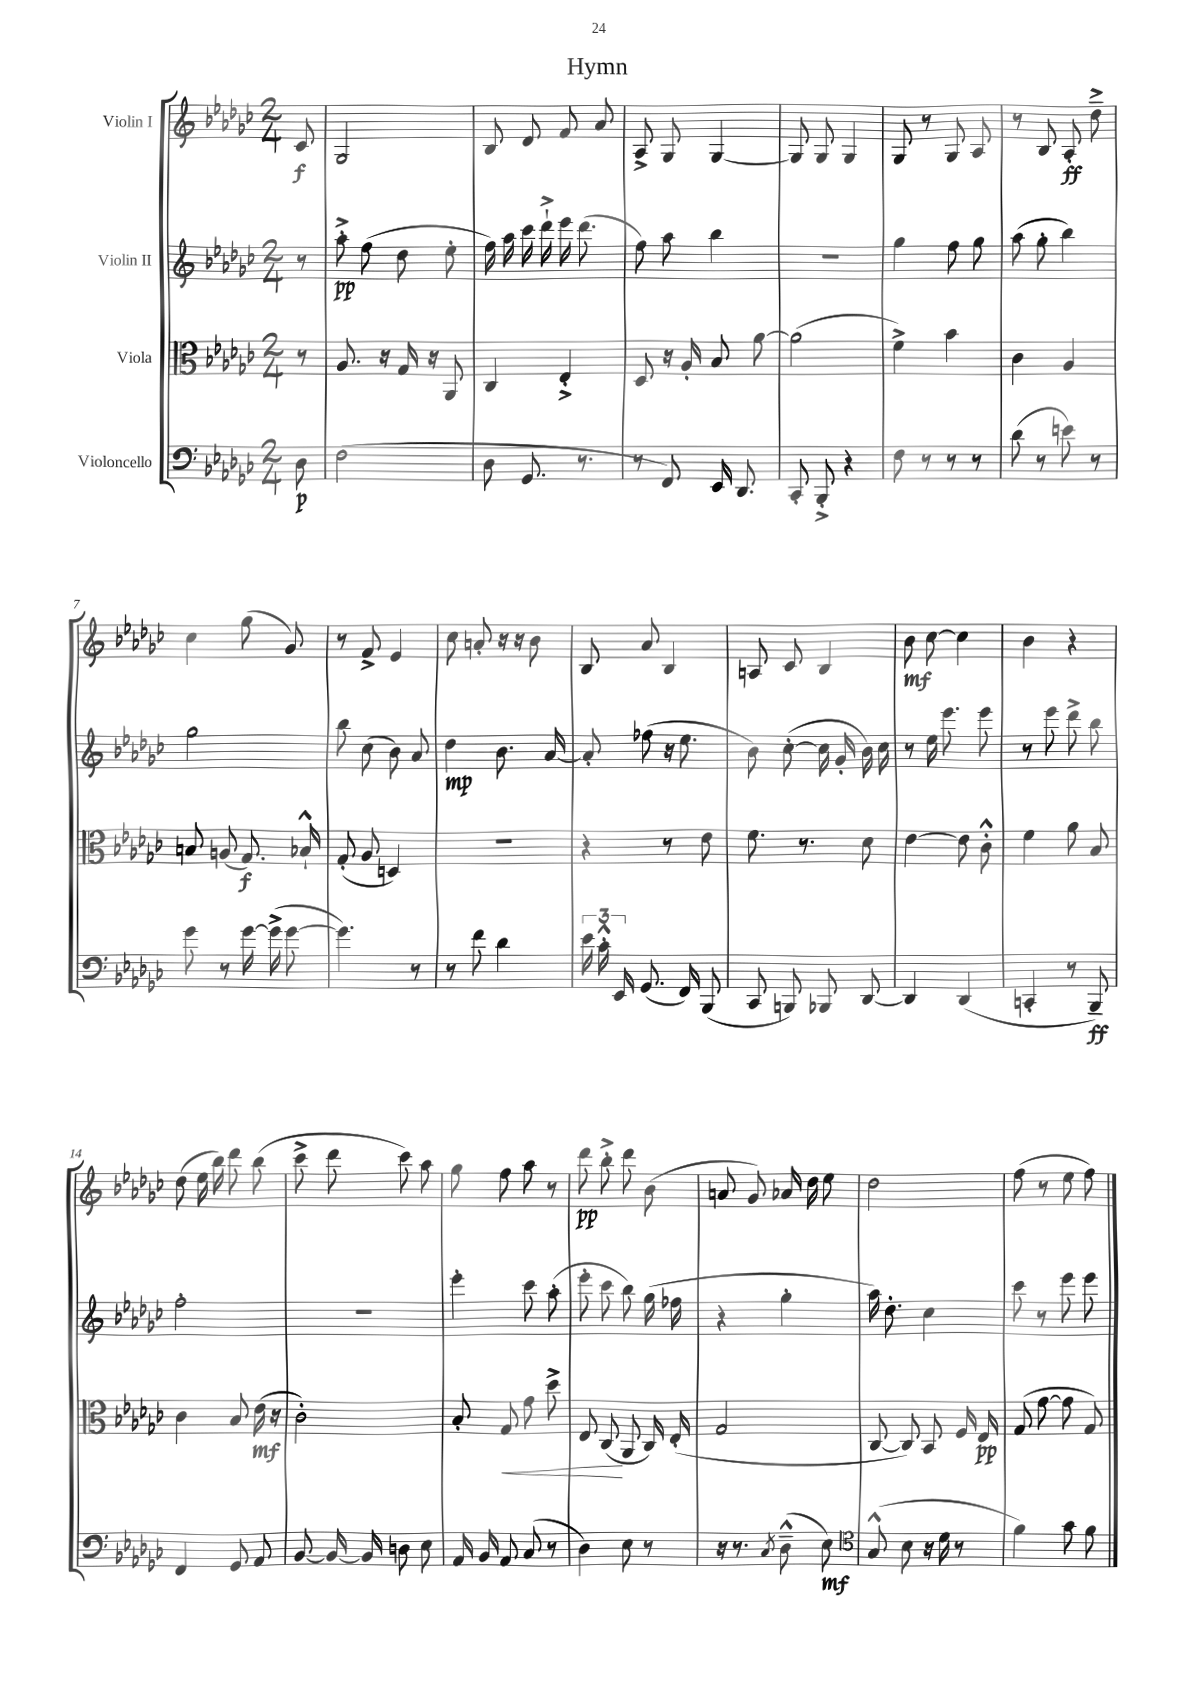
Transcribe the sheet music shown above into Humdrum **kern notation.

**kern	**kern	**kern	**kern
*staff4	*staff3	*staff2	*staff1
*clefF4	*clefC3	*clefG2	*clefG2
*k[b-e-a-d-g-c-]	*k[b-e-a-d-g-c-]	*k[b-e-a-d-g-c-]	*k[b-e-a-d-g-c-]
*M2/4	*M2/4	*M2/4	*M2/4
8D-	8r	8r	8c-
=	=	=	=
(2F	8.A-	8aa-'^	2G-
.	.	(8ff	.
.	16r	.	.
.	16G-	8dd-	.
.	16r	.	.
.	8AA-	8ee-'	.
=	=	=	=
8D-	4C-	16ff)	8B-
.	.	16aa-	.
8.GG-	.	16ccc-	8d-
.	.	16ddd-`^	.
.	4E-'^	16eee-	8f
8.r	.	(8.ddd-	.
.	.	.	8a-
=	=	=	=
8r	8D-	8ff)	8A-^
8FF)	16r	8aa-	8G-
.	16A-'	.	.
16EE-	8B-	4bb-	[4G-
8.DD-	.	.	.
.	[8a-	.	.
=	=	=	=
8CC-'	(2a-]	2r	8G-]
8BBB-'^	.	.	8G-
4r	.	.	4G-
=	=	=	=
8F	4f^)	4gg-	8G-
8r	.	.	8r
8r	4b-	8ff	8G-
8r	.	8gg-	8A-
=	=	=	=
(8d-	4c-	(8aa-	8r
8r	.	8gg-'	8B-
8e)	4A-	4bb-)	8A-'
8r	.	.	8dd-~^
=	=	=	=
8g-	8B	2gg-	4cc-
8r	(8A	.	.
[16g-	8.G-)	.	(8gg-
(16g-^]	.	.	.
[8g-	.	.	8g-)
.	16B-`^^	.	.
=	=	=	=
4.g-])	(8G-'	8bb-	8r
.	8A-	(8cc-	8f^
.	4D)	8b-)	4e-
8r	.	8a-	.
=	=	=	=
8r	2r	4dd-	8cc-
8f	.	.	8a'
4d-	.	8.b-	16r
.	.	.	16r
.	.	.	8b-
.	.	[16a-	.
=	=	=	=
24e-	4r	8a-']	8B-
24c-'^^	.	.	.
24EE-	.	.	.
(8.GG-	.	(8ff-	8a-
.	8r	16r	4B-
16FF)	.	8.ee-	.
(8BBB-	8e-	.	.
=	=	=	=
8CC-	8.f	8b-)	8A
8BBB)	.	([8cc-'	8c-
.	8.r	.	.
8BBB-	.	16cc-]	4B-
.	.	16g-'	.
[8DD-	8d-	16b-)	.
.	.	16cc-	.
=	=	=	=
4DD-]	[4e-	8r	8b-
.	.	16ee-	[8cc-
.	.	8.eee-	.
(4DD-	8e-]	.	4cc-]
.	8c-'^^	8eee-	.
=	=	=	=
4CC'	4f	8r	4b-
.	.	8eee-	.
8r	8a-	8ddd-^	4r
8BBB-~)	8B-	8bb-	.
=	=	=	=
4FF	4c-	2ff'	(8dd-
.	.	.	16ee-
.	.	.	16bb-)
8GG-	8B-	.	8ddd-
8AA-	(16e-	.	(8bb-
.	16r	.	.
=	=	=	=
[8BB-	2c-')	2r	8ccc-^
16BB-_	.	.	8ddd-
16BB-]	.	.	.
8D	.	.	8ccc-)
8E-	.	.	8aa-
=	=	=	=
16AA-	8B-'	4eee-'	8gg-
16BB-	.	.	.
8AA-	8G-	.	8ff
(8C-	8g-	8ccc-	8aa-
8r	8dd-^	(8aa-'	8r
=	=	=	=
4D-)	8E-	8eee-'	8ddd-
.	(8C-	8ccc-	8bb-'^
8E-	8AA-	8bb-)	8ddd-
8r	16C-)	(16gg-	(8b-
.	(16E-'	16ff-	.
=	=	=	=
16r	2G-	4r	8a
8.r	.	.	.
.	.	.	8g-)
8qC-	.	.	.
(8D-~^^	.	4gg-'	16a-
.	.	.	16dd-
8E-)	.	.	8ee-
=	=	=	=
*clefC4	*	*	*
(8G-^^	[8C-	16aa-)	2dd-
.	.	8.dd-'	.
8B-	8C-])	.	.
16r	8BB-	4cc-	.
16d-	.	.	.
8r	16F	.	.
.	16E-	.	.
=	=	=	=
4f)	(8G-	8ccc-	(8ff
.	[8g-	8r	8r
8g-	8g-]	8eee-	8ee-
8f	8G-)	8eee-	8ff)
==	==	==	==
*-	*-	*-	*-
